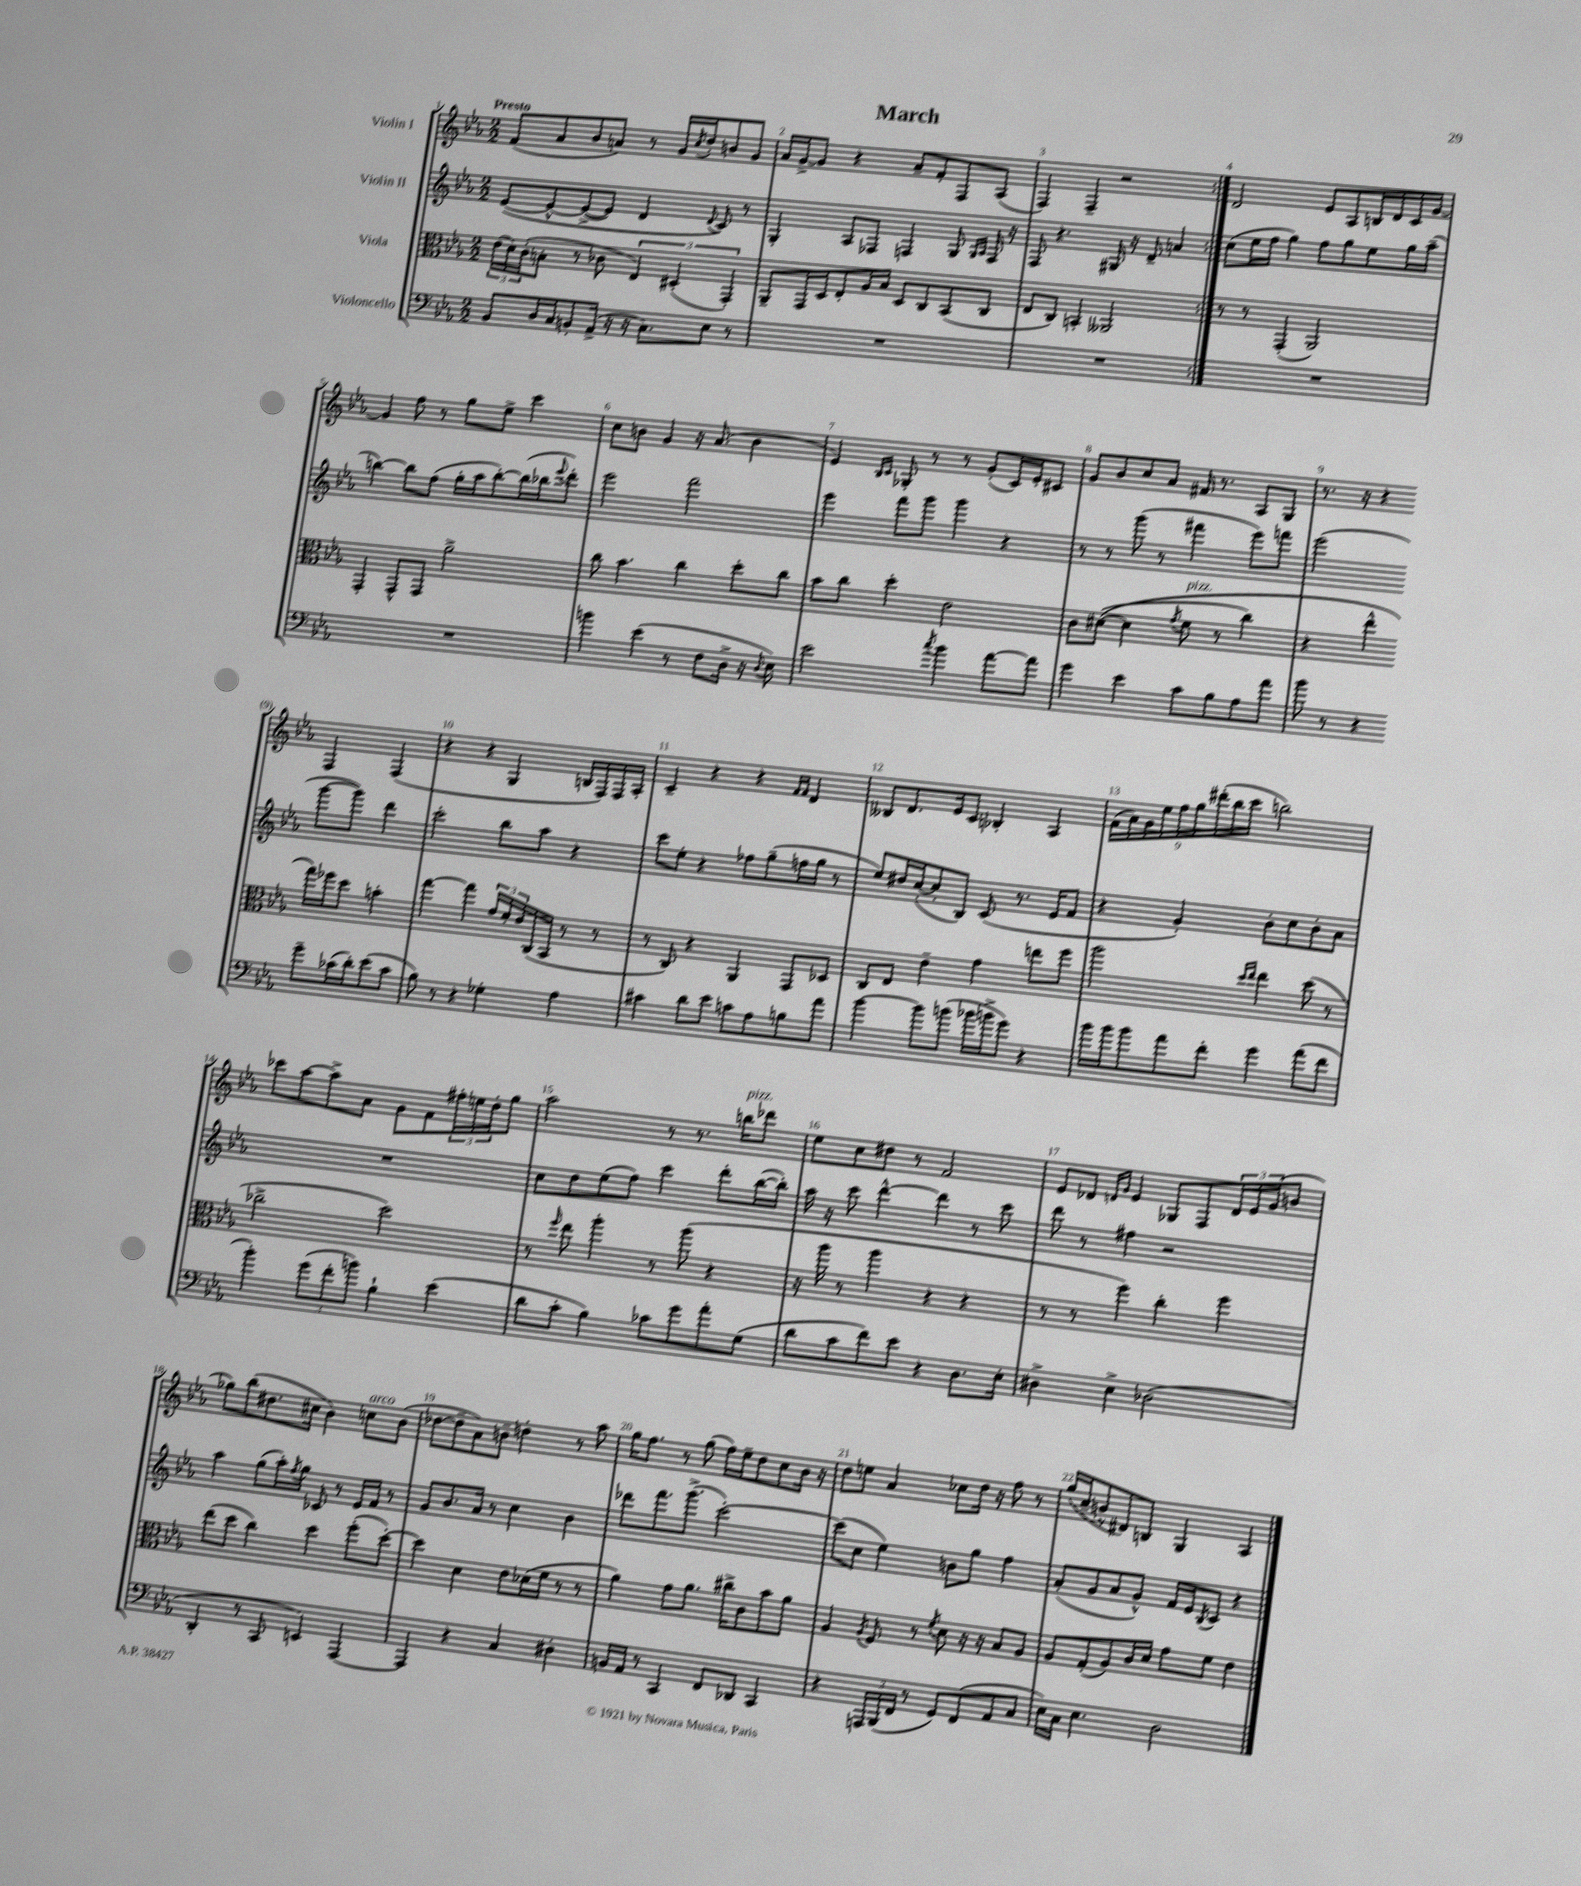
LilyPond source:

\header { title = "March" }
<<
\new StaffGroup <<
\new Staff = "s0" \with { instrumentName = "Violin I" } {
    \clef treble \key ees \major \numericTimeSignature \time 2/2 \tempo "Presto"
    \repeat volta 2 { f'8( aes'8 bes'8 a'8) r8 g'16 \acciaccatura { c''8 } d''16-. b'8 g'8 |
    aes'16 g'16~-> g'8 r4 aes'8-- f'8-. f8 aes8( |
    f4) f4-- r2 | }
    d'2 ees'8 aes8 b16 d'16 c'16 g'16~ |
    g'4 f''8 r8 g''8 ees''8-> c'''4 |
    c''8 b'8 g'4 r16 aes'8.( b'4 |
    ees'4) \grace { bes16 c'16 } ges8-. r8 r8 g'8-.( c'16) ees'16-. cis'8 |
    g'8 bes'8 c''8 aes'8 fis'16 r8. aes8 g8 |
    r8. r16 r4 f4 f4( |
    r4 r4 g4 b16 f16) f16 aes16-. |
    c'4-- r4 r4 \grace { f'16 f'16 } d'4 |
    beses8 d'8. ees'16 c'8 bes4-. aes4 |
    \tuplet 9/8 { f'16( aes'16) g'16 ees''16 f''16 g''16 dis'''16-.( bes''16 c'''16 } b''2) |
    ces'''8 aes''8~ aes''8-> aes'8 g'8 f'8 \tuplet 3/2 { fis''16-. e''16 d''16-. } g''8 |
    aes''2 r8 r8. b''16^\markup { \italic "pizz." } des'''8 |
    ees''8 c''8 dis''8 r8 f'2 |
    ees'8 des'8 \grace { d'16 g'16 } ees'4 ges8 f8 \tuplet 3/2 { d'16 ees'16 g'16( } b'8 |
    ges''8) bes''8( dis''8. cis''16 bes'4) c''8^\markup { \italic "arco" } bes'8( |
    des''8~ des''8-- aes'8) b'8-- d''4-. r8 aes''8 |
    g''16 f''8. r8 g''8( f''16) ees''16-- d''8 c''8 bes'16 r16 |
    d''8 e''8 aes'4 ces''8 d''16 r16 f''8 r8 |
    g''16( c''16-- b'8-^ dis'8) b8 g4 aes4 \bar "|." |
}
\new Staff = "s1" \with { instrumentName = "Violin II" } {
    \clef treble \key ees \major \numericTimeSignature \time 2/2
    \repeat volta 2 { ees'8~\( ees'8~-^ ees'8~->( ees'8) d'4 \appoggiatura { d'8 } c'8\) r8 |
    g4-. aes8 fes8 f4 g8 \grace { g16 aes16 } f16 r16 |
    f8 r4. gis16 r16 d'8-- a'4 | }
    c''8( ees''16 f''16 g''4) f''8 g''8 ees''8 g''16 aes''16--( |
    b''4~) b''8 f''8( g''16-. aes''16 b''8~-.) b''16( bes''16 \appoggiatura { ees'''8 } d'''8-.) |
    ees'''2 f'''2 |
    ees'''4 f'''8 g'''8 g'''4 r4 |
    r8 r8 g'''8( r8 fis'''4 ees'''8) f'''8 |
    ees'''2( g'''8~ g'''8) d'''4 |
    c'''2-. bes''8 aes''8 r4 |
    c'''8 ees''8-. r4 fes''8 g''8--( f''16 g''16 r8 |
    ees''8) dis''16 c''16~-.( c''8-. bes8) c'8( r8. ees'16 f'8 |
    r4 g'4-.) bes'8-. c''8 bes'8-. aes'8 |
    R1 |
    c''8 d''8 ees''8( f''8) c'''4 d'''8-. bes''16~( bes''16-.) |
    aes''16 r16 c'''8 d'''4~-^ d'''4 r8 c'''8 |
    d'''8 r8 fis''4 r2 |
    aes''4 g''8( aes''16-.) \acciaccatura { f''8 } g''16 ces'8 r8 ees'16 f'16 r8 |
    g'8 bes'8. aes'16 r8 c''4 bes'4 |
    des'''8 f'''8. g'''8.->( c'''2~-.) |
    c'''8( c''8 ees''4) b'8 g''8 f''4 |
    aes'8-.( g'8 aes'8 g'8-^) f'16 ees'16 \acciaccatura { bes8 } c'8 r4 \bar "|." |
}
\new Staff = "s2" \with { instrumentName = "Viola" } {
    \clef alto \key ees \major \numericTimeSignature \time 2/2
    \repeat volta 2 { \tuplet 3/2 { ees'16( d'16) c'16-.( } b8-. r8 ces'8 \tuplet 3/2 { ees4) dis4-.( g,4-.) } |
    aes,8-- g,16 d16 ees8-. aes16 bes16 d8 c8 bes,8( c8 |
    ees8 c8) b,4-. aeses,2 | }
    r8 r8 g,4-.( aes,2) |
    g,4-. g,8-^ g,8 aes'2-> |
    c''8 bes'4. c''4 d''8-. c''8 |
    bes'8 c''8 d''4-. ees'2 |
    c'8 dis'8~(\( dis'4 \acciaccatura { g'8 } f'8^\markup { \italic "pizz." } r8 c''4) |
    r4 ees''4-^ g''16\) fes''16 d''8 b'4-. |
    g''4~ g''4 \tuplet 3/2 { g'16 f'16-. ees'16 } c16( bes,16 r8 r8 |
    r8 c8) r4 aes,4 g,8 des8 |
    c8 ees8 ees'4-- g'4 e''8 f''8 |
    aes''2 \grace { d''16 ees''16 } ees''4 d''8( r8 |
    ces''2-> d''2) |
    r8 \grace { f''16 } ees''8 aes''4-. r8 aes''8( r4 |
    r16 aes''16 r8 aes''4 r4 r4 |
    r8 r8 f''4) c''4-. f''4 |
    ees''8( d''8 c''4) d''4 f''8-.( d''8~-.) |
    d''4 d'4 ees'8 des'16( f'16 r8 r8 |
    aes'4) g'8 aes'8. cis''16-> c'8 bes'8 aes'8 |
    aes4 \acciaccatura { aes8 } f8 r8 \acciaccatura { f'8 } d'8 r16 r16 bes8 aes8 |
    aes8 g8-.( aes8) c'16 d'16 g'8 f'8 ees'4 \bar "|." |
}
\new Staff = "s3" \with { instrumentName = "Violoncello" } {
    \clef bass \key ees \major \numericTimeSignature \time 2/2
    \repeat volta 2 { bes,8 d16 c16 b,8-. aes,16->( r16 r16 c8.) ees8 r8 |
    R1 |
    R1 | }
    R1 |
    R1 |
    b'4 ees'4( r8 f8 d16-> r16 \appoggiatura { d8 } ees8) |
    ees'2 \acciaccatura { c''8 } bes'4 aes'8~ aes'8 |
    g'4 ees'4 c'8 bes8 aes8 aes'8 |
    bes'8 r8 r4 g'8-- ces'16( d'16-.) ees'8( ces'8 |
    bes8) r8 r4 ges4-. aes4 |
    cis'4 d'8 ees'8 c'8 aes8 b8 aes'8 |
    bes'4~ bes'8 b'8( bes'16 b'16-> g'8) r4 |
    bes'16 bes'16 bes'8 aes'8 f'8-. g'4 aes'8( f'8 |
    bes'4-.) \tuplet 3/2 { g'8( f'8-. b'8) } bes4-! ees'4( |
    d'8 c'8-. bes4) ces'8 g'8 aes'8-. g8( |
    d'8 c'8 f'8) ees'8 r4 d8. ees16-. |
    dis4-> ees4-> des2( |
    d,4-. r8 c,8 e,4) aes,,4~ |
    aes,,4 r4 c4 dis4-. |
    b,16 aes,16 r8 c,4 f,8 des,8 c,4 |
    r4 \tuplet 3/2 { a,,16 bes,,16( f,16 } r8 g,8) f,8( aes,8 c8 |
    ees16) c16 ees4. d2 \bar "|." |
}
>>
>>
\layout { \context { \Score \override BarNumber.break-visibility = ##(#f #t #t) barNumberVisibility = #all-bar-numbers-visible } }
